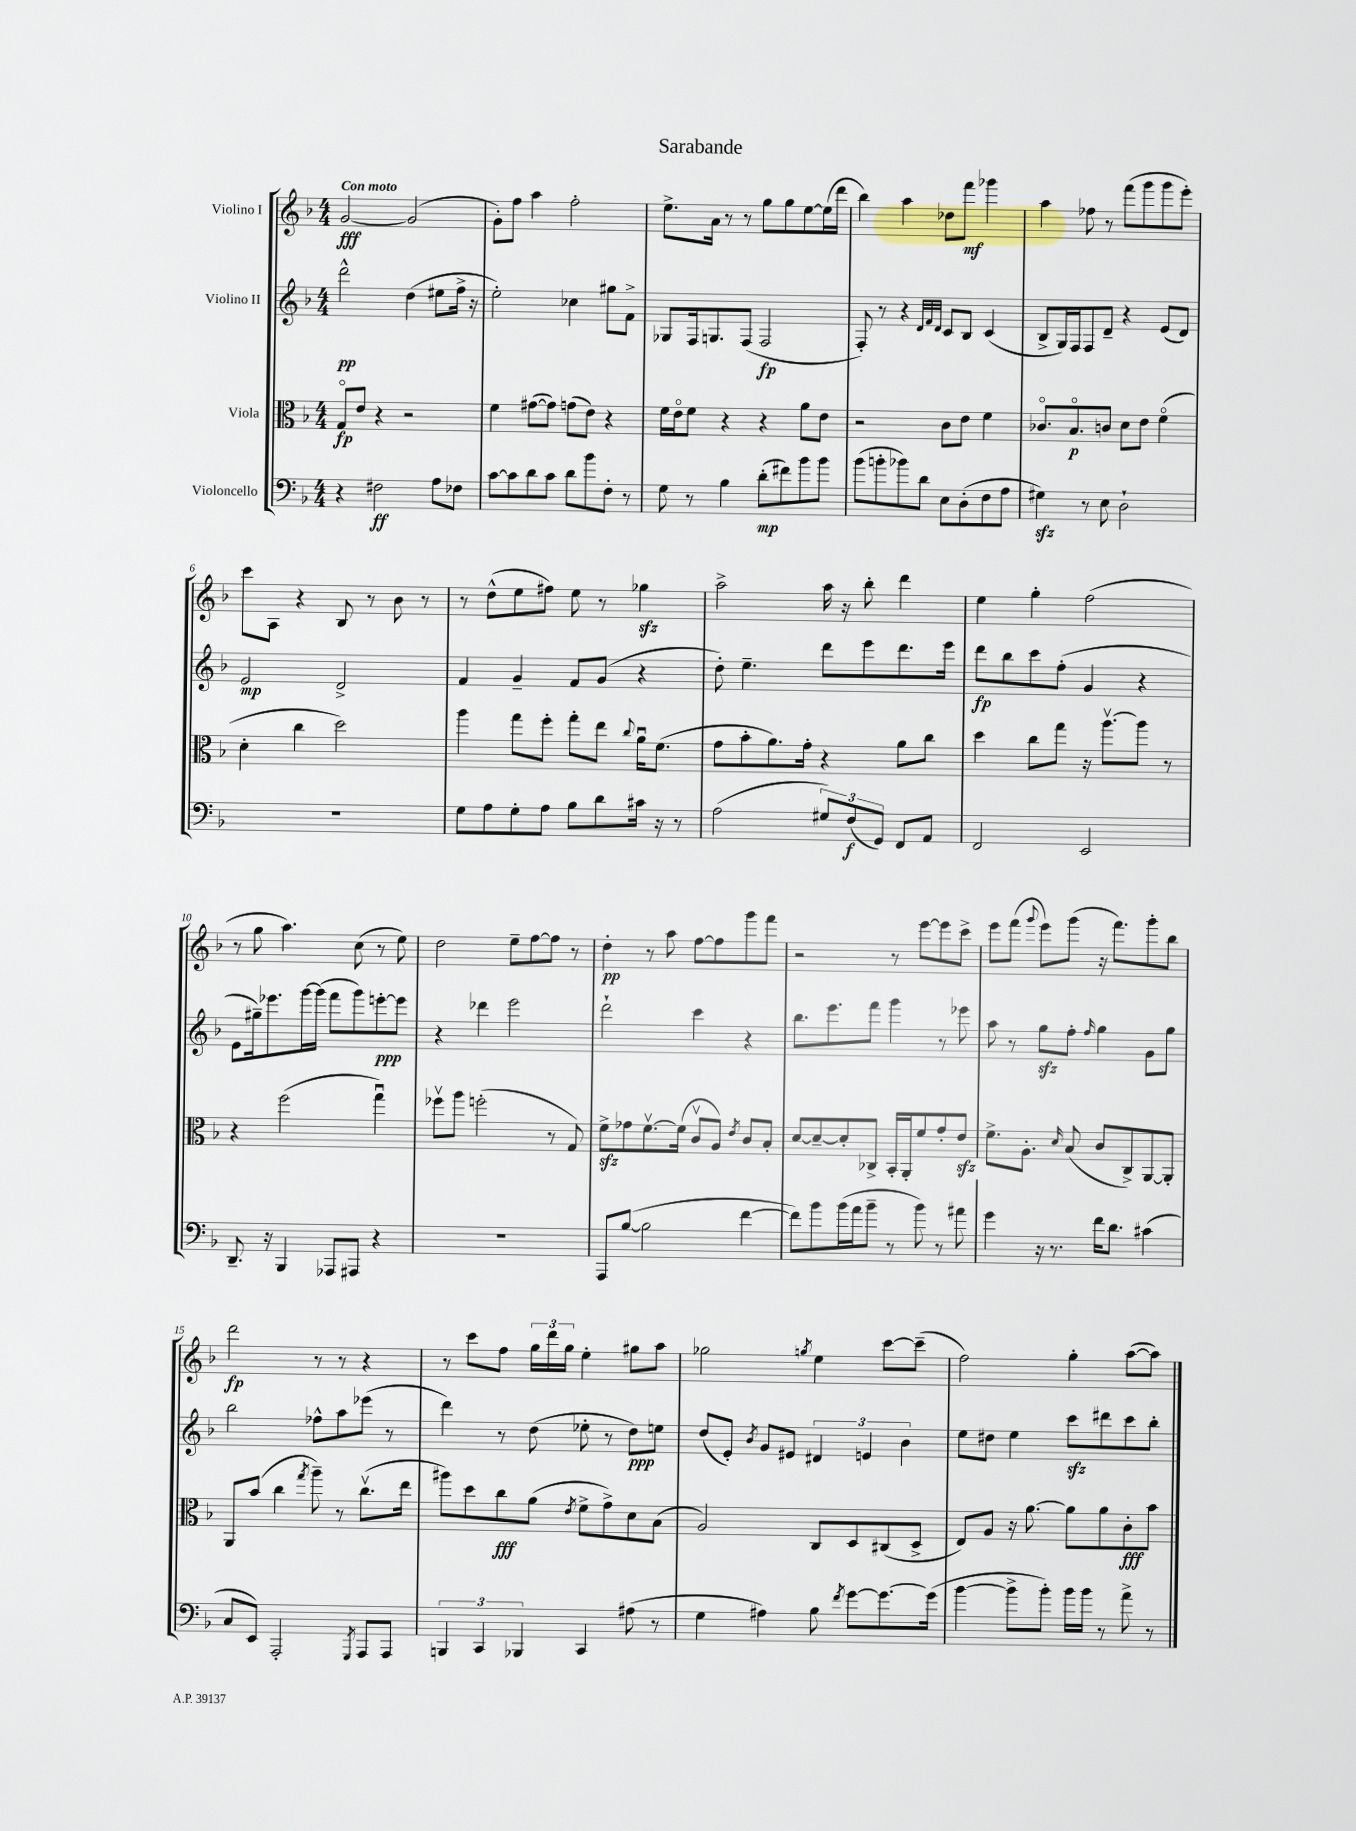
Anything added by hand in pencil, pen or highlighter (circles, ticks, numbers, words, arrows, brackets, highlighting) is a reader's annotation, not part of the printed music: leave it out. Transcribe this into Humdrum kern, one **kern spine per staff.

**kern	**kern	**kern	**kern
*staff4	*staff3	*staff2	*staff1
*clefF4	*clefC3	*clefG2	*clefG2
*k[b-]	*k[b-]	*k[b-]	*k[b-]
*M4/4	*M4/4	*M4/4	*M4/4
4r	8Go	2ddd^^	[2g
.	8e	.	.
2F#	4r	.	.
.	2r	(4dd	(2g]
8A	.	8ee#	.
8F-	.	16ff^	.
.	.	16r	.
=	=	=	=
[8c	4f	2ee')	8g')
8c]	.	.	8ff
8d	([8g#	.	4aa
8c	8g#])	.	.
8d	(8g	4cc-	2ff'
8b-	8e)	.	.
8F'	4r	8gg#	.
8r	.	8f^	.
=	=	=	=
8G	16f	8G-	8.ee^
.	16eo	.	.
8r	8f	16F	.
.	.	8.G	16a
4B-	4r	.	8r
.	.	(8F	8r
(8d'	4r	2F	8gg
8f#)	.	.	8gg
8b-	8a	.	[8ee
8b-	8e	.	(16ee]
.	.	.	16ddd
=	=	=	=
(8b-	2r	8F')	4bb-)
8b'	.	8r	.
8b-)	.	4r	4aa
8d	.	.	.
.	.	32qqd	.
.	.	32qqf	.
.	.	32qqd	.
8E	8c	8c	8dd-
(8D'	8e	8B-	8fff
8F	4f	(4c	4ggg-
8A	.	.	.
=	=	=	=
4G#)	8.c-o	8B-^	4aa
.	.	16G)	.
.	8.B-o	16F	.
8r	.	8F	8ff-
8E	8c	8d~	8r
2D`	8d	4r	(8fff
.	8e	.	8ggg
.	(4fo	(8e	8ggg
.	.	8d)	8eee')
=	=	=	=
1r	4d'	2e	8ccc
.	.	.	8A
.	4cc	.	4r
.	2dd)	2d^	8B-
.	.	.	8r
.	.	.	8b-
.	.	.	8r
=	=	=	=
8G	4aa	4f	8r
8A	.	.	(8dd^^
8G'	8gg	4g~	8ee
8A	8ff'	.	8ff#)
8B-	8gg'	8f	8ee
8d	8ee	(8g	8r
.	8qqcc	.	.
16c#	16au	4r	4gg-
16r	(8.f	.	.
8r	.	.	.
=	=	=	=
(2A	8g	8dd')	2aa^
.	8b-'	4.ee~	.
.	8.a)	.	.
.	16g'	.	.
12G#)	4r	8ddd	16aa
.	.	.	16r
(12F	.	.	.
.	.	8eee	8bb-'
12GG)	.	.	.
8FF	8a	8.ddd	4ddd
8AA	8cc	.	.
.	.	16eee	.
=	=	=	=
2FF	4dd	8ddd	4ee
.	.	8bb-	.
.	8cc	8ccc	4gg'
.	8gg	(8ff'	.
2EE	16r	4g	(2ff
.	[8.aav	.	.
.	8aa]	4r	.
.	8r	.	.
=	=	=	=
8.DD~	4r	8e	8r
.	.	16gg#~)	8gg
16r	.	8.eee-	.
4BBB-	(2ff	.	4.aa)
.	.	[16ggg	.
.	.	(16ggg]	.
8AAA-	.	8fff	.
8AAA#	.	8ggg)	(8cc
4r	4ggu)	[8eee'	8r
.	.	8eee]	8ee)
=	=	=	=
1r	8ff-v	4r	2dd
.	8aa	.	.
.	(2ff'	4ddd-	.
.	.	2eee	8ee~
.	.	.	[8ff
.	8r	.	8ff]
.	8G)	.	8r
=	=	=	=
8AAA	8f^	2ddd`	4dd'
([8B-	8g-	.	.
2B-]	[8.fv	.	8r
.	.	.	8aa
.	(16f]	.	.
.	8cv	4ccc	[8ff
.	8A)	.	8ff]
.	8qe	.	.
[4f	8c	4r	8ggg
.	8B-'	.	8fff
=	=	=	=
8f])	[8d	8.bb-	2r
8b-	8d~_	.	.
.	.	8.eee	.
(16b-	8d']	.	.
16a	.	.	.
8b-~	8C-^	8fff	.
8r	16BB-'	4ggg	8r
.	16AA'	.	.
8b-)	8f	.	[8eee
8r	8g'	8r	8eee]
8a#	8e	8eee-	8ccc^
=	=	=	=
4g	8.f^	8aa	8eee
.	.	8r	(8fff
.	8.A'	.	.
.	.	.	8qqggg
16r	.	8gg	8eee)
8.r	.	.	.
.	16qqd	.	.
.	(8B-	8ff'	(8ggg
.	.	16qqff	.
16f	8c	4gg	16r
8.d	.	.	8.fff)
.	8C^)	.	.
(4c#	[8AA	8g	8ggg'
.	8AA']	8gg	8bb-
=	=	=	=
8C	8AA	2bb-	2ddd
8EE)	(8b-	.	.
2AAA'	4cc	.	.
.	8qgg	.	.
.	8aa~)	8ff-^^	8r
.	8r	8aa	8r
8qGGG	.	.	.
8AAA	(8.ccv	(8eee-	4r
8AAA	.	8r	.
.	16ee	.	.
=	=	=	=
6BBB	8aa#)	4ddd)	8r
.	8dd	.	8ccc
6CC	.	.	.
.	8cc	8r	8ff
6BBB-	.	.	.
.	(8a	(8dd	24gg
.	.	.	24ddd
.	.	.	24gg
.	8qe	.	.
4CC	8f^	8ee-'	4ee'
.	8g^)	8r	.
(8A#	8d	8dd)	8gg#
8r	(8B-	8ee	8aa
=	=	=	=
4G	2A)	(8dd	2gg-
.	.	8e')	.
.	.	8qb-	.
4A#)	.	8g	.
.	.	8e#	.
.	.	.	8qgg
8B-	8C	6d#	4ee
8qf	.	.	.
[8g	8D	.	.
.	.	6e	.
8.g_	(8C#	.	[8ccc
.	.	6b-	.
.	8D^	.	(8ccc~]
(16g]	.	.	.
=	=	=	=
[4b-	8E)	8ee	2ff)
.	8A	8dd#	.
8b-^]	16r	4ee	.
.	[8.a	.	.
8b-')	.	.	.
16b-	8a]	8ccc	4gg'
16b-	.	.	.
8r	8a	8ddd#	.
8a^	8c'	8ccc	([8aa
8r	8b-	8bb-'	8aa])
==	==	==	==
*-	*-	*-	*-
